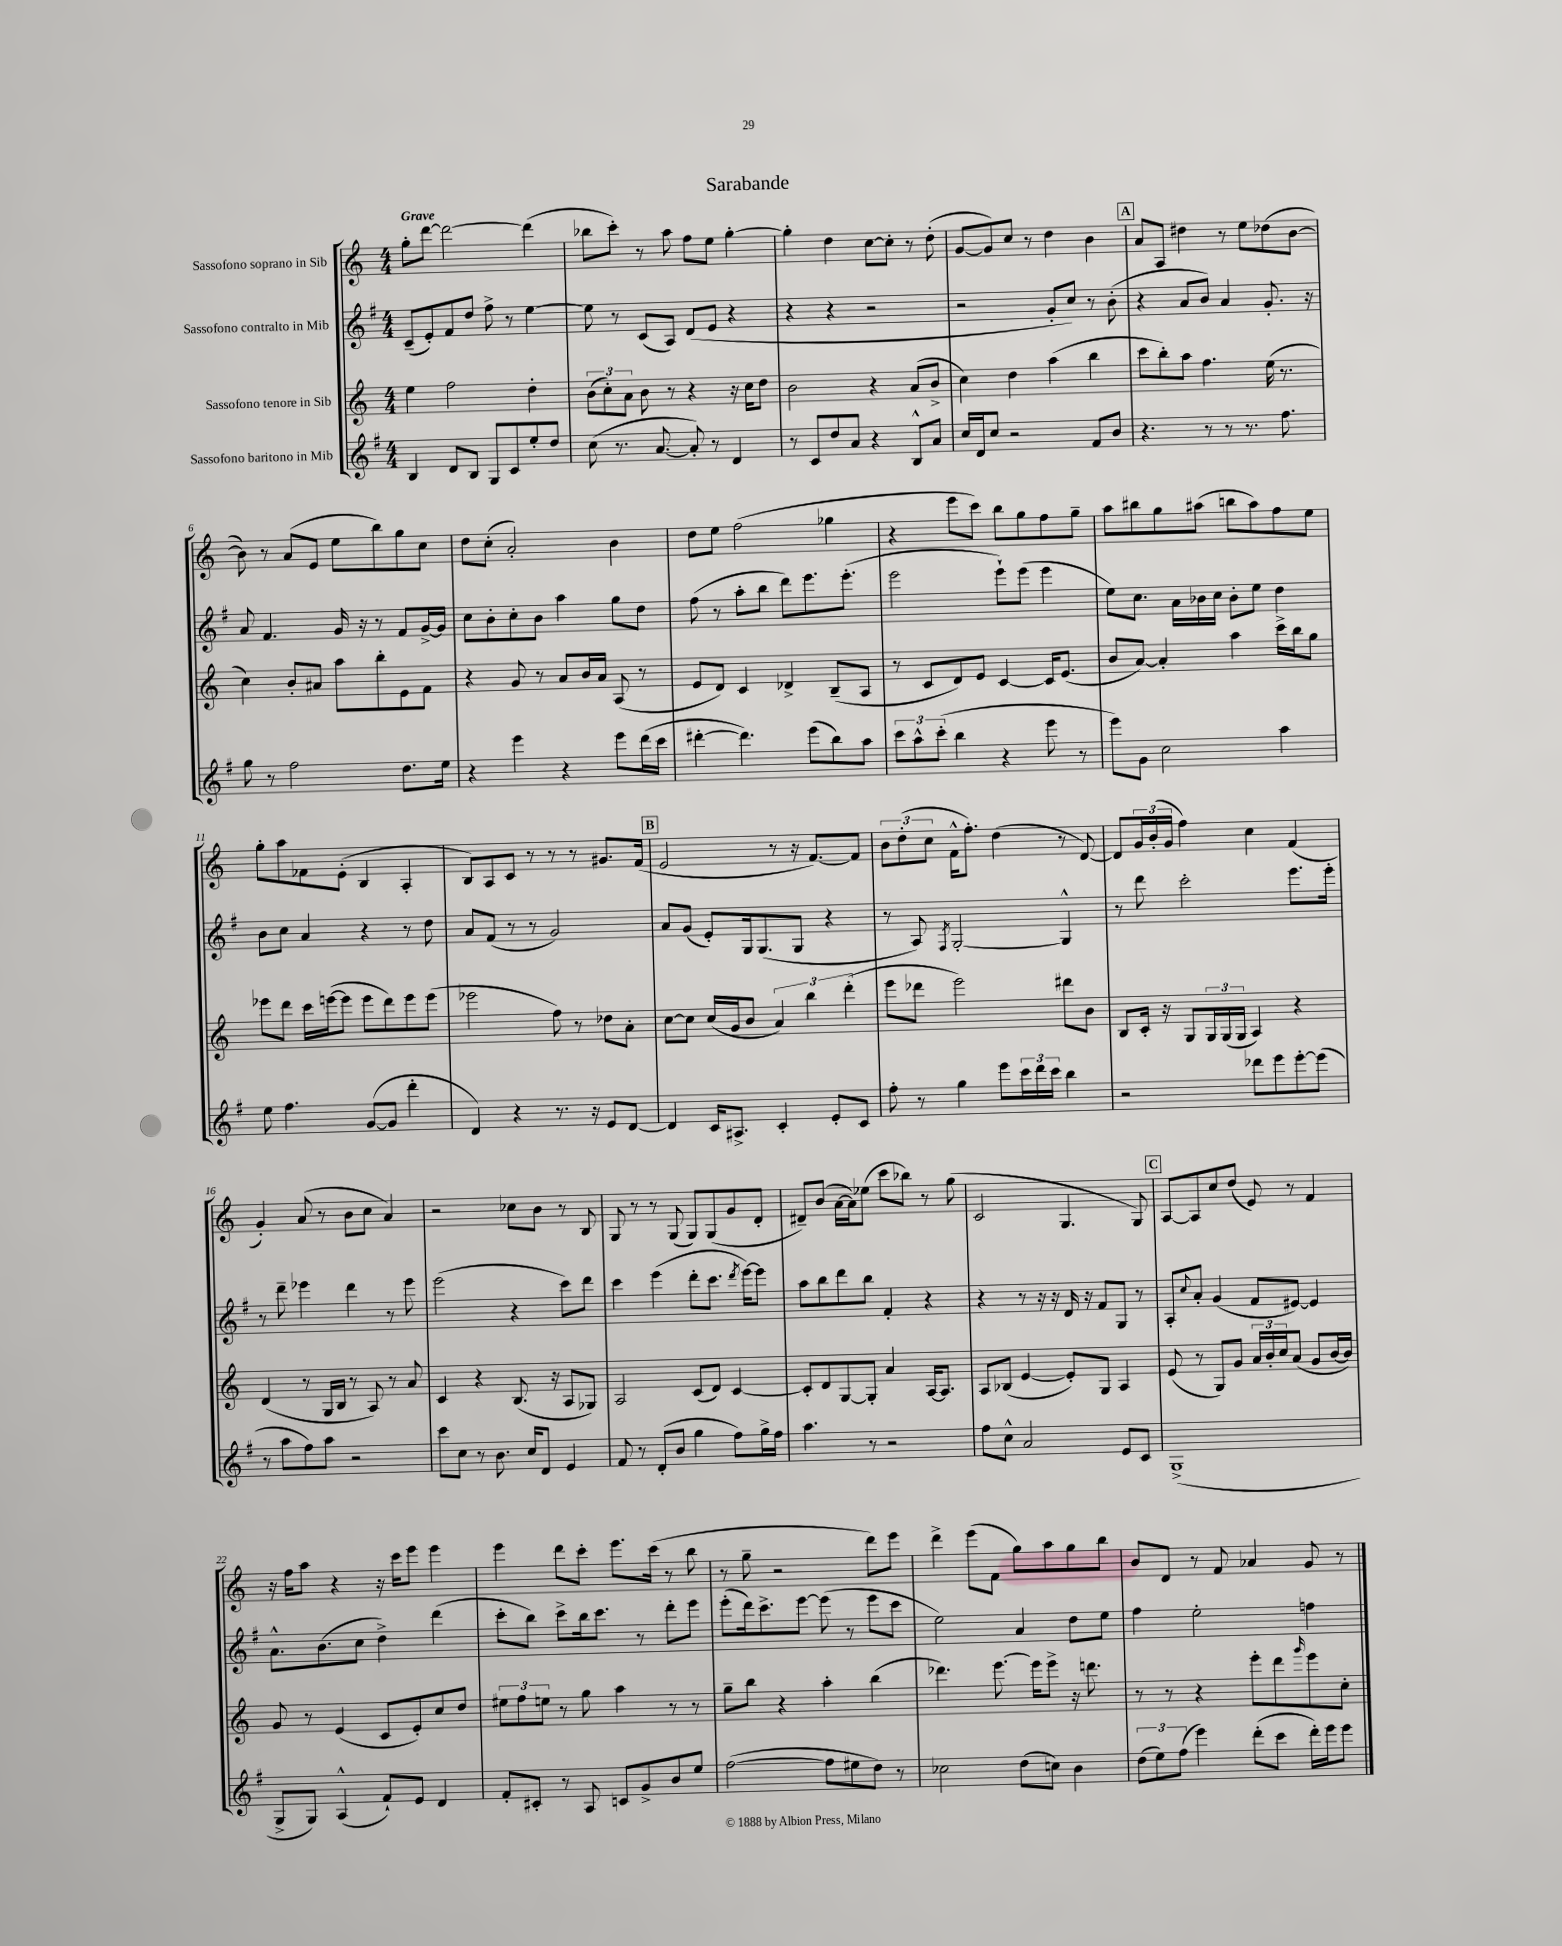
\header { title = "Sarabande" }
<<
\new StaffGroup <<
\new Staff = "s0" \with { instrumentName = "Sassofono soprano in Sib" } {
    \clef treble \key c \major \numericTimeSignature \time 4/4 \tempo "Grave"
    g''8-. d'''8~ d'''2~ d'''4( |
    bes''8 c'''8-.) r8 a''8 f''8 e''8 g''4~-. |
    g''4-. d''4 c''8~ c''8-. r8 d''8-.( |
    g'8~ g'8) c''8 r8 d''4 b'4 |
    \mark \markup { \box "A" } a'8 a8 dis''4 r8 e''8 des''8( b'8~ |
    b'8) r8 a'8( e'8 e''8 b''8) g''8 c''8 |
    d''8 c''8-.( a'2-.) b'4 |
    d''8 e''8 f''2( ges''4 |
    r4 e'''8 c'''8) b''8 g''8 f''8 g''8-- |
    a''8 bis''8 g''8 ais''8( b''8 ais''8) f''8 e''8 |
    g''8-. a''8 fes'8 e'8-.( b4 a4-. |
    b8) a8 c'8 r8 r8 r8 gis'8. f'16( |
    \mark \markup { \box "B" } e'2 r8 r16 f'8.~) f'8 |
    \tuplet 3/2 { b'8 d''8-.( c''8 } f'16-^ f''8.-.) d''4( r8 d'8~) |
    d'8 \tuplet 3/2 { g'16 b'16-.( g'16 } f''4) c''4 f'4( |
    g'4-.) a'8( r8 b'8 c''8 a'4) |
    r2 ces''8 b'8 r8 b8 |
    g8 r8 r8 g8( g8) g8( g'8 d'8-. |
    dis'8--) b'8( a'16~ a'16) ees''8( c'''8 bes''8) r8 g''8( |
    c'2 g4. g8) |
    \mark \markup { \box "C" } a8~ a8 c''8 d''8( e'8) r8 f'4 |
    r16 f''16 a''8 r4 r16 c'''16 e'''8 e'''4 |
    e'''4 d'''8 c'''8-. e'''8. c'''16( r8 b''8 |
    r8 g''8-- r2 d'''8) e'''8 |
    d'''4-> e'''8( f'8 g''8) a''8 g''8 b''8 |
    b'8 d'8 r8 f'8 aes'4 g'8 r8 \bar "|." |
}
\new Staff = "s1" \with { instrumentName = "Sassofono contralto in Mib" } {
    \clef treble \key g \major \numericTimeSignature \time 4/4
    c'8--( e'8-.) fis'8 d''8 fis''8-> r8 e''4~ |
    e''8 r8 c'8( a8) d'8( e'8 r4 |
    r4 r4 r2 |
    r2 g'8-. c''8) r8 b'8-.( |
    \mark \markup { \box "A" } r4 a'8 b'8) a'4 g'8.-. r16 |
    a'8 fis'4. g'16 r16 r8 fis'8 g'16~-> g'16 |
    c''8 b'8-. c''8-. b'8 a''4 g''8 d''8 |
    fis''8( r8 a''8-. b''8 d'''8) e'''8. e'''8.-.( |
    e'''2 e'''8-!) e'''8( e'''4 |
    e''8) c''8. a'16 bes'16 c''16 bes'8-. e''8 d''4 |
    b'8 c''8 a'4 r4 r8 d''8 |
    a'8 fis'8( r8 r8 g'2) |
    \mark \markup { \box "B" } a'8 g'8( e'8-.) g16 g8.( g8 r4 |
    r8 a8) \acciaccatura { fis8 } g2~-. g4-^ |
    r8 d'''8 c'''2-. e'''8. e'''16-. |
    r8 d'''8-- ees'''4 d'''4 r8 ees'''8 |
    e'''2( r4 c'''8) d'''8 |
    c'''4 e'''4( d'''8-. c'''8. \acciaccatura { d'''8 } e'''16~) e'''8 |
    a''8 b''8 d'''8 b''8 fis'4-. r4 |
    r4 r8 r16 r16 d'16 r16 fis'8 g8 r8 |
    \mark \markup { \box "C" } a8-. \appoggiatura { c''8 } a'8-. g'4( fis'8 eis'8~) eis'4 |
    a'8.-^ b'8.( c''8 d''4->) d'''4( |
    c'''8-. b''8) c'''8-> b''16 c'''8. r8 d'''8-. e'''8 |
    e'''8-.( d'''16) c'''8.-> e'''8~ e'''8( r8 e'''8 c'''8 |
    e''2) a'4 d''8 e''8 |
    fis''4 e''2-. f''4 \bar "|." |
}
\new Staff = "s2" \with { instrumentName = "Sassofono tenore in Sib" } {
    \clef treble \key c \major \numericTimeSignature \time 4/4
    e''4 f''2 d''4-. |
    \tuplet 3/2 { b'8( c''8-.) a'8 } b'8 r8 r4 r16 c''16 d''8 |
    b'2 r4 a'8( b'8-> |
    c''4) d''4 a''4( b''4 |
    \mark \markup { \box "A" } c'''8 b''8-.) a''8 f''4. e''16( r8. |
    c''4) b'8-. ais'8 a''8 b''8-. e'8 f'8 |
    r4 g'8 r8 a'8 b'16 a'16 a8( r8 |
    e'8 d'8) c'4 des'4-> b8--( a8 |
    r8 c'8 d'8) e'8 c'4~ c'16 e'8.( |
    b'8 a'8~) a'4-. a''4 c'''16-> b''16 g''8 |
    ees'''8 d'''8 c'''16 e'''16~( e'''8 e'''8 d'''8) e'''8 e'''8( |
    ees'''2 f''8) r8 des''8 a'8-. |
    \mark \markup { \box "B" } c''8~ c''8 c''16( g'16 b'8 \tuplet 3/2 { a'4) b''4 d'''4-.( } |
    e'''8 des'''8 e'''2) dis'''8 b'8 |
    b8 c'16-. r16 g8 \tuplet 3/2 { g16 g16( g16 } a4) r4 |
    d'4( r8 g16 b16 r8 a8) r8 a'8 |
    c'4 r4 b8.( r16 a8 ges8) |
    a2 c'8( d'8) c'4~ |
    c'8-. d'8 g8~ g8-. a'4 a16~ a8. |
    a8 bes8( e'4~ e'8-.) g8 a4 |
    \mark \markup { \box "C" } e'8( r8 g8) g'8 \tuplet 3/2 { a'16 b'16-. c''16 } a'8( g'8 b'16~ b'16) |
    g'8 r8 e'4( c'8 e'8-.) c''8 d''8 |
    \tuplet 3/2 { eis''8 f''8 e''8 } r8 g''8 a''4 r8 r8 |
    g''8-- b''8 r4 a''4-. b''4( |
    des'''4.) e'''8.~ e'''16 e'''8-> r16 d'''8. |
    r8 r8 r4 e'''8-. d'''8 \grace { g'''16 } e'''8 c''8-. \bar "|." |
}
\new Staff = "s3" \with { instrumentName = "Sassofono baritono in Mib" } {
    \clef treble \key g \major \numericTimeSignature \time 4/4
    b4 d'8 b8 g8 c'8 e''8-. d''8 |
    c''8( r8. a'8.~ a'8-.) r8 d'4 |
    r8 c'8 d''8 a'8 r4 b8-^ a'8 |
    c''16 d'16 c''8 r2 fis'8 b'8 |
    \mark \markup { \box "A" } r4. r8 r8 r8. fis''8. |
    g''8 r8 fis''2 d''8. e''16 |
    r4 e'''4 r4 e'''8 d'''16( c'''16 |
    dis'''4~-. dis'''4.) e'''8( b''8) a''8 |
    \tuplet 3/2 { c'''8 a''8-^ c'''8-.( } b''4 r4 e'''8 r8 |
    e'''8) g'8 c''2 a''4 |
    e''8 fis''4. g'8~( g'8 d'''4-. |
    d'4) r4 r8. r16 e'8 d'8~ |
    \mark \markup { \box "B" } d'4 c'16 ais8.-> c'4-. e'8-. c'8 |
    fis''8-. r8 g''4 e'''8 \tuplet 3/2 { c'''16 d'''16 c'''16 } b''4 |
    r2 des'''8 e'''8 e'''8~-. e'''8( |
    r8 a''8 fis''8) a''8 r2 |
    c'''8 c''8 r8 b'8. c''16 d'8 e'4 |
    fis'8 r8 d'8-.( b'8 g''4 fis''8) g''16-> fis''16 |
    a''4. r8 r2 |
    fis''8 c''8-^ a'2 e'8 c'8 |
    \mark \markup { \box "C" } g1->( |
    g8-> g8) a4-^( fis'8-!) e'8 d'4 |
    fis'8-. cis'8-. r8 a8 c'8 g'8-> b'8 e''8 |
    fis''2~( fis''8 eis''8 d''8) r8 |
    ces''2 d''8( c''8) b'4 |
    \tuplet 3/2 { d''8( e''8) fis''8( } e'''4) d'''8-.( c'''8 d'''16-.) e'''16 e'''8 \bar "|." |
}
>>
>>
